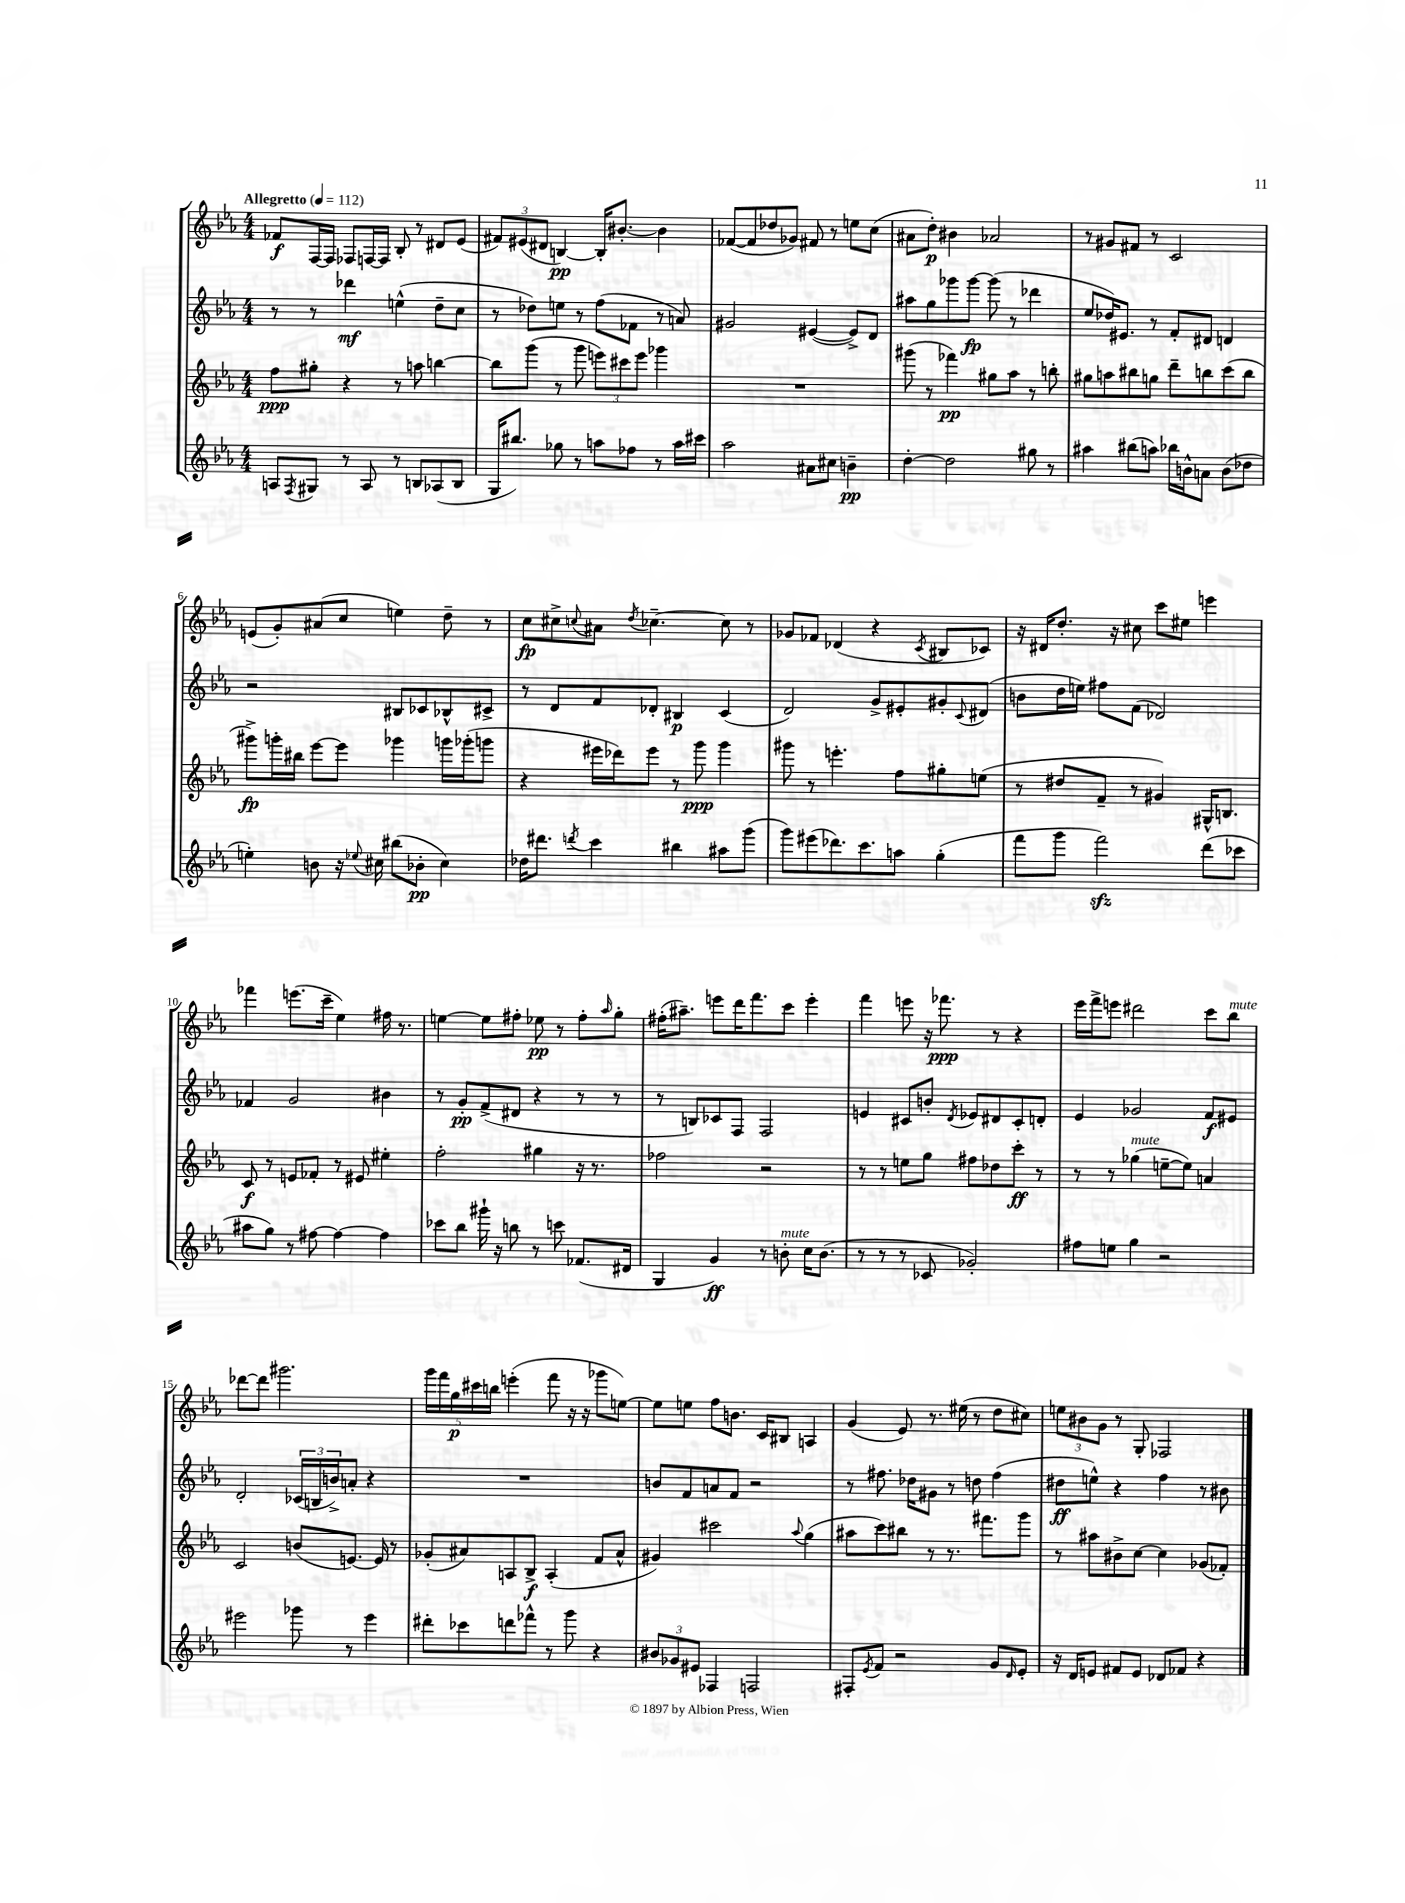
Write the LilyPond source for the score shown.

<<
\new StaffGroup <<
\new Staff = "s0" {
    \clef treble \key ees \major \numericTimeSignature \time 4/4 \tempo "Allegretto" 4 = 112
    fes'8\f f16~ f16 fes8 f16~ f16 bes8-. r8 dis'8 ees'8( |
    \tuplet 3/2 { fis'8) eis'8( dis'8 } b4~\pp) b16-. bis'8.~-. bis'4 |
    fes'8~( fes'8 des''8 ges'8) fis'8 r8 e''8 c''8( |
    ais'8 d''8-.\p) bis'4 aes'2 |
    r8 gis'8 fis'8 r8 c'2 |
    e'8( g'8-.) ais'8( c''8 e''4) d''8-- r8 |
    c''8\fp cis''8-> \appoggiatura { c''8 } ais'8 \acciaccatura { d''8 } ces''4.~-- ces''8 r8 |
    ges'8 fes'8 des'4( r4 \acciaccatura { c'8 } bis8 ces'8) |
    r16 dis'16 d''8.-. r16 cis''8 c'''8 eis''8 e'''4 |
    fes'''4 e'''8.( c'''16-- ees''4) fis''16 r8. |
    e''4~ e''8 fis''8-. ees''8\pp r8 fis''8-. \grace { aes''16 } g''8-. |
    fis''16-.( ais''8.--) e'''8 d'''16 f'''8. c'''8 e'''4-. |
    f'''4 e'''8 r16 fes'''8.\ppp r8 r4 |
    ees'''16 f'''16-> e'''8 dis'''2 c'''8 bes''8^\markup { \italic "mute" } |
    des'''8~ des'''8 gis'''2. |
    \tuplet 5/4 { g'''16 f'''16 g''16\p cis'''16 b''16 } e'''4-.( f'''8 r16 r16 ges'''8 e''8~) |
    e''8 e''8 f''8 b'8. c'16 bis8 a4 |
    g'4( ees'8) r8. eis''16( r8 d''8 cis''8) |
    \tuplet 3/2 { e''8 bis'8 g'8 } r8 g8-. fes2 \bar "|." |
}
\new Staff = "s1" {
    \clef treble \key ees \major \numericTimeSignature \time 4/4
    r8 r8 des'''4\mf e''4-^( d''8-- c''8 |
    r8 des''8) e''8 r8 f''8( fes'8 r8 a'8) |
    gis'2 eis'4~( eis'8->) d'8 |
    ais''8 g''8 ges'''8 ges'''8~\fp ges'''8( r8 des'''4 |
    ees''8 des''16) eis'8. r8 f'8-. dis'8 d'4 |
    r2 bis8 ces'8 bes8-^ cis'8-> |
    r8 d'8 f'8 des'8-. bis4\p c'4( |
    d'2) g'8-> eis'8-. gis'8-. \appoggiatura { c'8 } dis'8( |
    b'8 d''16 e''16) fis''8 f'8( des'2) |
    fes'4 g'2 bis'4 |
    r8 g'8-.\pp f'8->( dis'8 r4 r8 r8 |
    r8 b8) ces'8 f8 f2 |
    e'4 cis'8 b'8-. \acciaccatura { d'8 } ees'8 dis'8 cis'8-. d'8-. |
    ees'4 ges'2 f'8\f eis'8 |
    d'2-. \tuplet 3/2 { ces'16( b16 b'16->) } a'8-. r4 |
    R1 |
    b'8 f'8 a'8 f'8 r2 |
    r8 fis''8. des''16 gis'8 r8 d''8 fis''4( |
    dis''8\ff e''8-^) r4 f''4 r8 bis'8 \bar "|." |
}
\new Staff = "s2" {
    \clef treble \key ees \major \numericTimeSignature \time 4/4
    f''8\ppp gis''8-. r4 r8 a''8 b''4~ |
    b''8 g'''8( r8 g'''8 \tuplet 3/2 { e'''8) cis'''8 e'''8 } ges'''4 |
    R1 |
    gis'''8( r8 fes'''4\pp) gis''8 aes''8 r8 b''8-. |
    gis''8 a''8 bis''8 g''8 d'''8-- b''8 c'''8( b''8 |
    gis'''8->\fp) g'''16-. bis''16 ees'''8~ ees'''8 ges'''4 g'''16 ges'''16-.( g'''8 |
    r4 eis'''16 des'''16) eis'''8 r8 g'''8\ppp g'''4 |
    gis'''8 r8 e'''4.-. f''8 gis''8-. e''8( |
    r8 dis''8 f'8-- r8 gis'4) gis16-^ b8. |
    c'8\f r8 e'8 fes'8-. r8 eis'8 eis''4-. |
    f''2-. gis''4 r16 r8. |
    fes''2 r2 |
    r8 r8 e''8 g''8 fis''8 des''8 c'''8-.\ff r8 |
    r8 r8 ges''4^\markup { \italic "mute" }( e''8~-- e''8) a'4 |
    c'2 b'8( e'8.~) e'16 r8 |
    ges'8-.( ais'8) a8 bes8->\f a4-.( f'8 ais'8-^ |
    gis'4) cis'''2 \appoggiatura { aes''8 } g''4( |
    ais''8 c'''8) bis''8 r8 r8. fis'''8. g'''8 |
    r8 ais''8 bis'8-> c''8~ c''4 ges'8( fes'8-.) \bar "|." |
}
\new Staff = "s3" {
    \clef treble \key ees \major \numericTimeSignature \time 4/4
    a8 \acciaccatura { f8 } gis8 r8 a8 r8 b8 aes8( b8 |
    g16 bis''8.) ges''8 r8 a''8 fes''8 r8 a''16 cis'''16 |
    aes''2 ais'8 cis''8 b'4--\pp |
    d''4~-. d''2 gis''8 r8 |
    ais''4 bis''8( a''8) bes''16 b'16-^ a'8 b'8( des''8 |
    e''4-.) b'8 r16 \appoggiatura { ees''8 } cis''16 bis''8( bes'8-.\pp cis''4) |
    des''16 dis'''8. \acciaccatura { d'''8 } c'''4 bis''4 ais''8 g'''8( |
    g'''8) eis'''8( des'''8.) c'''8. a''8 g''4-.( |
    f'''8 g'''8 f'''2\sfz) d'''8( ces'''8 |
    ais''8 g''8) r8 fis''8~ fis''4~ fis''4 |
    ces'''8 bes''8 gis'''16-! r16 b''8 r8 c'''8 fes'8.( dis'16 |
    g4 g'4\ff) r8 b'8-.^\markup { \italic "mute" } c''16 b'8.( |
    r8 r8 r8 ces'8 ges'2-.) |
    fis''8 e''8 g''4 r2 |
    eis'''2 ges'''8 r8 eis'''4 |
    dis'''8-. ces'''8 d'''8 fes'''8-^ r8 g'''8 r4 |
    \tuplet 3/2 { bis'8 ges'8 eis'8 } fes4 f2 |
    fis8-. \acciaccatura { ees'8 } f'8 r2 g'8 \grace { d'16 } ees'8-. |
    r16 d'16 e'8 fis'8 e'8 des'8 fes'8 r4 \bar "|." |
}
>>
>>
